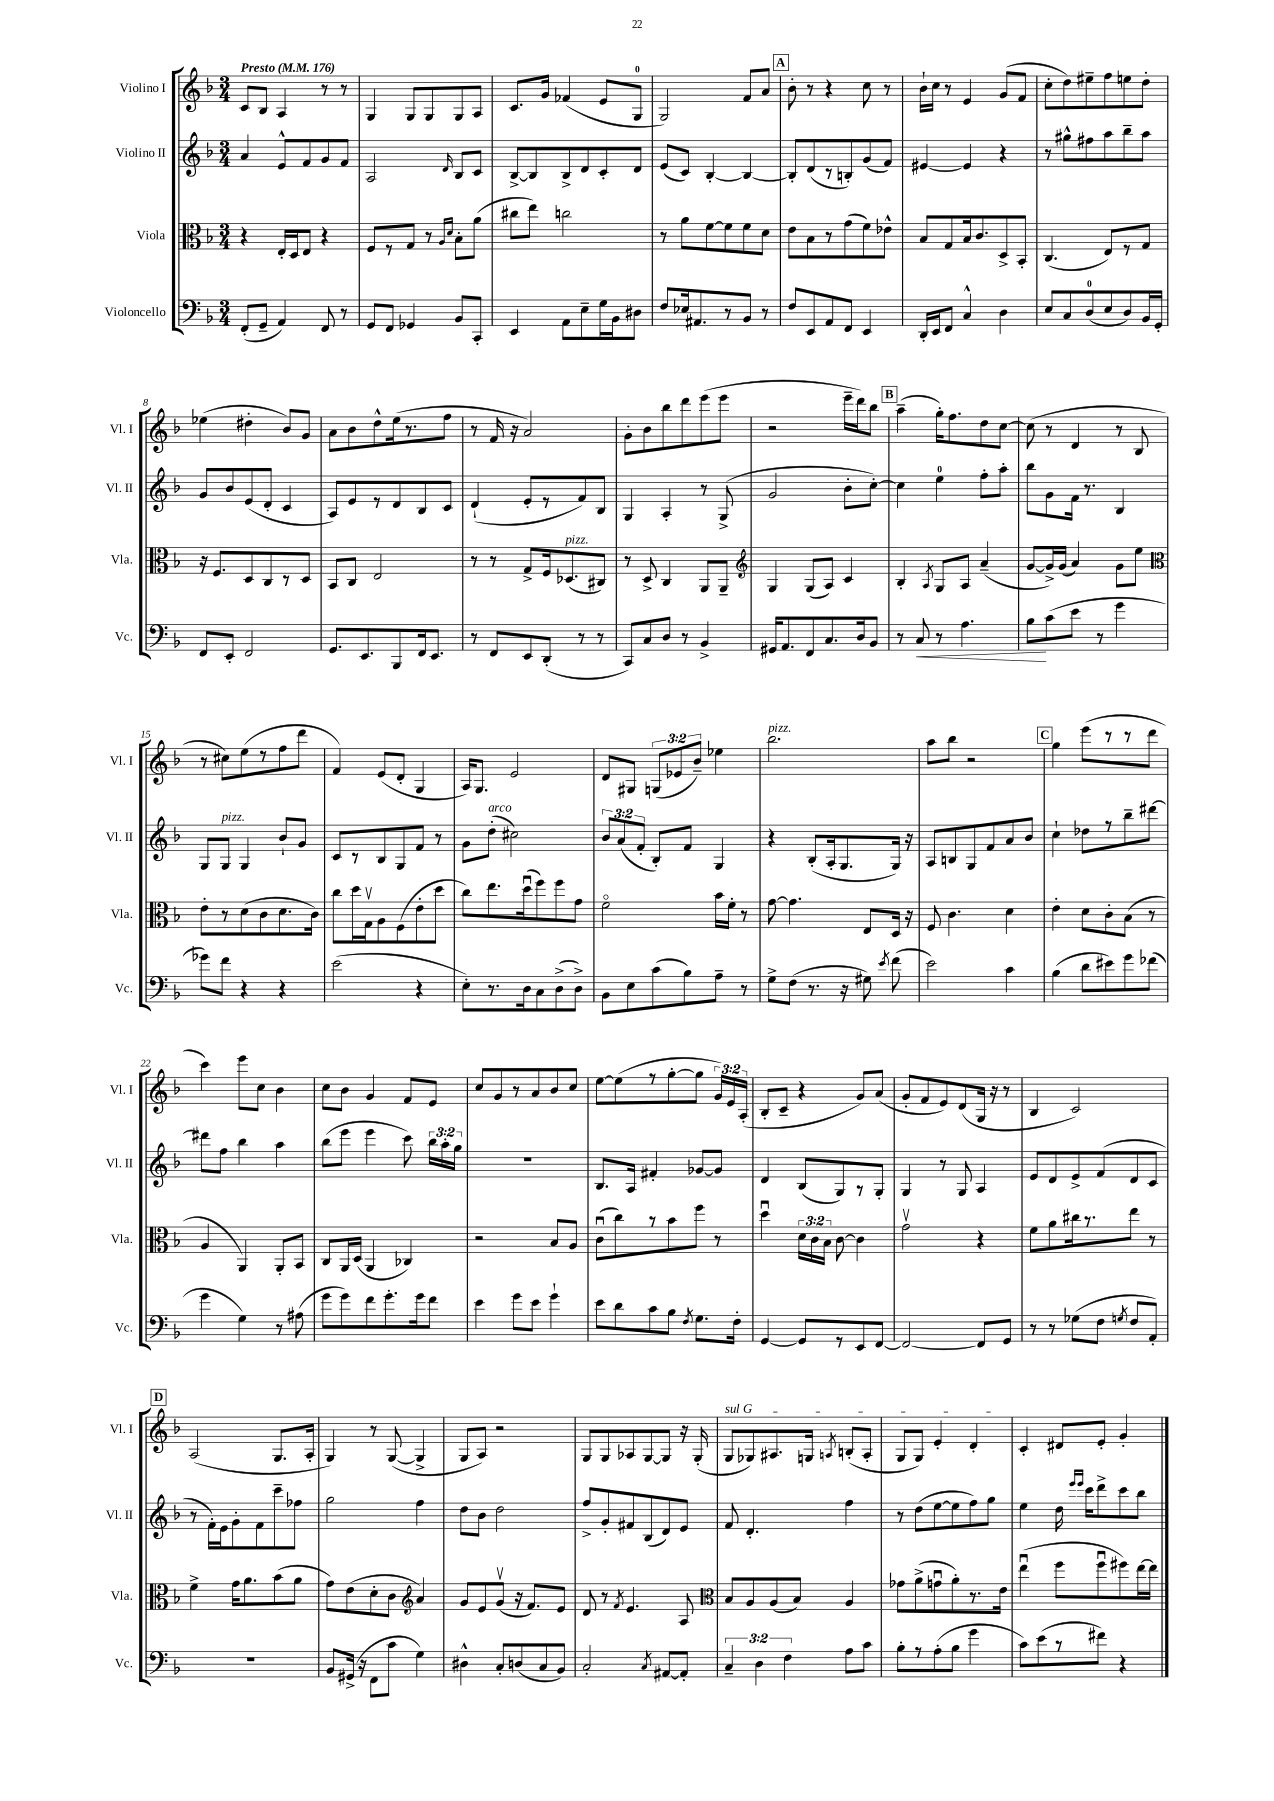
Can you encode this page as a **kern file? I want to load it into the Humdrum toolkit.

**kern	**kern	**kern	**kern
*staff4	*staff3	*staff2	*staff1
*clefF4	*clefC3	*clefG2	*clefG2
*k[b-]	*k[b-]	*k[b-]	*k[b-]
*M3/4	*M3/4	*M3/4	*M3/4
*MM176	*MM176	*MM176	*MM176
(8FF'	4r	4a	8c
8GG~	.	.	8B-
4AA)	16E'	8e^^	4A
.	16D	.	.
.	8E	8f	.
8FF	4r	8g	8r
8r	.	8f	8r
=	=	=	=
8GG	8F	2A	4G
8FF	8r	.	.
4GG-	8G	.	8G
.	8r	.	8G
.	16qqA	.	.
.	16qqd	16qqd	.
8BB-	8B-'	8B-	8G
8CC'	(8a	8c	8A
=	=	=	=
4EE	8cc#	[8B-^	8.c
.	8ee)	8B-]	.
.	.	.	16g
8AA	2cc	8B-^	(4f-
8E~	.	8d	.
16G	.	8c'	8e
16BB-	.	.	.
8D#	.	8d	8G
=	=	=	=
8F	8r	(8e	2G)
16E-	8a	8c)	.
8.AA#	.	.	.
.	[8f	[4B-'	.
8r	8f]	.	.
8BB-	8f	4B-_	8f
8r	8d	.	8a
=	=	=	=
8F	8e	8B-']	8b-'
8EE	8B-	(8d	8r
8AA	8r	8r	4r
8FF	(8g	8B')	.
4EE	8f)	(8g	8cc
.	8e-^^	8f)	8r
=	=	=	=
16DD'	8B-	[4e#	16b-`
16EE	.	.	16cc
8FF	8G	.	8r
4C^^	16B-	4e#]	4e
.	8.c	.	.
4D	8D^	4r	(8g
.	8BB-'	.	8f
=	=	=	=
8E	(4.C	8r	8cc'
8C	.	8gg#^^	8dd)
(8D	.	8ff#	8ee#~
8E	8E)	8aa	8ff
8D)	8r	8bb-~	8ee
16BB-	8G	8aa	8dd'
16GG'	.	.	.
=	=	=	=
8FF	16r	8g	(4ee-
.	8.F	.	.
8EE'	.	8b-	.
2FF	8D	(8e	4dd#'
.	8C	8d'	.
.	8r	4c	8b-)
.	8D	.	8g
=	=	=	=
8.GG	8BB-	8A)	8a
.	8C	8e	8b-
8.EE	.	.	.
.	2E	8r	8dd^^
8BBB-	.	8d	(16ee
.	.	.	8.r
16FF	.	8B-	.
8.EE	.	.	.
.	.	8c	8ff
=	=	=	=
8r	8r	(4d`	8r
8FF	8r	.	16f
.	.	.	16r
8EE	8G^	8e'	2a)
(8DD'	16F	8r	.
.	(8.D-	.	.
8r	.	8f)	.
8r	8C#)	8B-	.
=	=	=	=
8CC)	8r	4G	8g'
8C	8D^	.	8b-
8D	4C	4A'	8bb-
8r	.	.	8ddd
4BB-^	8AA	8r	(8eee
.	8AA~	(8G^	8eee
=	=	=	=
*	*clefG2	*	*
16GG#	4G	2g	2r
8.AA	.	.	.
8FF	(8G	.	.
8.C	8A)	.	.
.	4c	8b-'	16eee~
16D	.	.	16ddd)
8BB-	.	[8cc')	8bb-
=	=	=	=
8r	4B-'	4cc]	(4aa~
8C	.	.	.
.	8qA	.	.
8r	8G	4ee	16gg')
.	.	.	8.ff
4.A	8A	.	.
.	(4a~	8ff'	8dd
.	.	8aa'	[8cc
=	=	=	=
8B-	[8g	8bb-	(8cc]
(8c	16g^])	8g	8r
.	(16g	.	.
8e	4a)	16f	4d
.	.	8.r	.
8r	.	.	.
4g	8g	4B-	8r
.	8ee	.	8B-
=	=	=	=
*	*clefC3	*	*
8g-)	8e'	8G	8r
8f	8r	8G	8cc#)
4r	(8d	4G	(8ee
.	8c	.	8r
4r	8.d	8b-`	8ff
.	.	8g	8ddd
.	16c)	.	.
=	=	=	=
(2e	8cc	8c	4f)
.	16dd	8r	.
.	16Gv	.	.
.	8A	8B-	(8e
.	(8F	8G	8d'
4r	8e'	8f	4G
.	8dd	8r	.
=	=	=	=
8E')	8cc)	8g	16A)
.	.	.	8.G
8.r	8.ee	(8dd'	.
.	.	2cc#)	2e
16D	(16ddu	.	.
8C	8ff)	.	.
(8D^	8ff	.	.
8D^)	8g	.	.
=	=	=	=
8BB-	2fo	12b-	8d
.	.	(12a	.
8E	.	.	8G#
.	.	12f'	.
(8c	.	8B-')	(12G
.	.	.	12e-
8B-)	.	8f	.
.	.	.	12b-~)
8A~	16b-	4G	4ee-
.	16f'	.	.
8r	8r	.	.
=	=	=	=
8G^	[8g	4r	2.bb-
(8F	4.g]	.	.
8.r	.	(8B-'	.
.	.	16A'	.
16r	.	8.G	.
8G#)	8E	.	.
8qe	.	.	.
(8f	16D	16G)	.
.	16r	16r	.
=	=	=	=
2e)	8F	8A	8aa
.	4.c	8B	8bb-
.	.	8G	2r
.	.	8f	.
4c	4d	8a	.
.	.	8b-	.
=	=	=	=
(4B-	4e'	4cc`	4gg
8d	8d	8dd-	(8eee
8e#)	8c'	8r	8r
8g	(8B-	8bb-~	8r
(8f-	8r	[8ddd#	8ddd
=	=	=	=
4g	4A	8ddd#]	4ccc)
.	.	8ff	.
4G)	4AA)	4bb-	8eee
.	.	.	8cc
8r	8AA'	4aa	4b-
(8A#	8BB-	.	.
=	=	=	=
8g	8C	(8bb-	8cc
8g)	16AA	8eee	8b-
.	(16D	.	.
8f	4AA	4eee	4g
8.g'	.	.	.
.	4C-)	8ccc)	8f
16g	.	.	.
8f	.	24bb-	8e
.	.	24aa'	.
.	.	24gg	.
=	=	=	=
4e	2r	2.r	8cc
.	.	.	8g
8g	.	.	8r
8e	.	.	8a
4g`	8B-	.	8b-
.	8A	.	8cc
=	=	=	=
8e	(8cu	8.B-	[8ee
8d	8cc)	.	(8ee]
.	.	16A	.
8c	8r	4f#'	8r
8B-	8b-	.	[8gg'
8qF	.	.	.
8.G	8ff	[8g-	8gg]
.	8r	8g-]	24g)
.	.	.	24e
16F'	.	.	.
.	.	.	(24A'
=	=	=	=
[4GG	4ddu	4d	8B-'
.	.	.	8c~
8GG]	24d	(8B-	4r
.	24c	.	.
.	24B-	.	.
8r	[8c	8G)	.
8EE	4c]	8r	8g)
[8FF	.	8G'	(8a
=	=	=	=
2FF_	2gv	4G	8g'
.	.	.	8f
.	.	8r	8e)
.	.	8G	(8d
8FF]	4r	4A	16G
.	.	.	16r
8GG	.	.	8r
=	=	=	=
8r	8f	8e	4B-
8r	8a	8d	.
(8G-	16cc#	8e^	2c)
.	8.r	.	.
8F	.	(8f	.
8qG	.	.	.
8F	8ee	8d	.
8AA')	8r	8c	.
=	=	=	=
2.r	4f^	8r	(2A
.	.	16f')	.
.	.	16e	.
.	16g	8g'	.
.	8.a	.	.
.	.	8f	.
.	(8b-	8ccc~	8.G
.	8a	8ff-	.
.	.	.	16A'
=	=	=	=
8BB-	8g)	2gg	4G)
(16GG#^	(8e	.	.
16r	.	.	.
8FF	8d'	.	8r
8c	8c	.	([8G
*	*clefG2	*	*
4G)	4a)	4ff	4G^]
=	=	=	=
4D#^^	8g	8dd	8G
.	8e	8b-	8A)
8C'	(8gv	2dd	2r
(8D	16r	.	.
.	8.f)	.	.
8C	.	.	.
8BB-)	8e	.	.
=	=	=	=
2C'	8d	8ff^	8G
.	8r	8g'	8G
.	8qf	.	.
.	4.e	8f#	8A-
.	.	(8B-	[8G
8qC	.	.	.
[8AA#	.	8d)	8G]
8AA#']	8A	8e	16r
.	.	.	(16G'
=	=	=	=
*	*clefC3	*	*
6C~	8B-	8f	8G
.	8A	4.d'	8G-)
6D	.	.	.
.	(8A	.	8.A#
6F	.	.	.
.	8B-)	.	.
.	.	.	16G
.	.	.	8qA
8A	4A	4ff	(8B'
8c	.	.	8A'
=	=	=	=
8B-'	8g-	8r	8G
8r	(8a^	(8dd	8G)
(8A'	8gu	[8ee	4e'
8B-	8a')	8ee]	.
4g	8.r	8ff)	4d'
.	.	8gg	.
.	16e	.	.
=	=	=	=
8c)	(4eeu	4ee	4c'
(8e	.	.	.
8r	8ff	16dd	8d#
.	.	16qqeee	.
.	.	16qqeee	.
.	.	16ccc	.
8f#)	8ffu	8ddd^	8e'
4r	8ff#)	8ccc	4g'
.	[16ee	8bb-	.
.	16ee]	.	.
==	==	==	==
*-	*-	*-	*-
